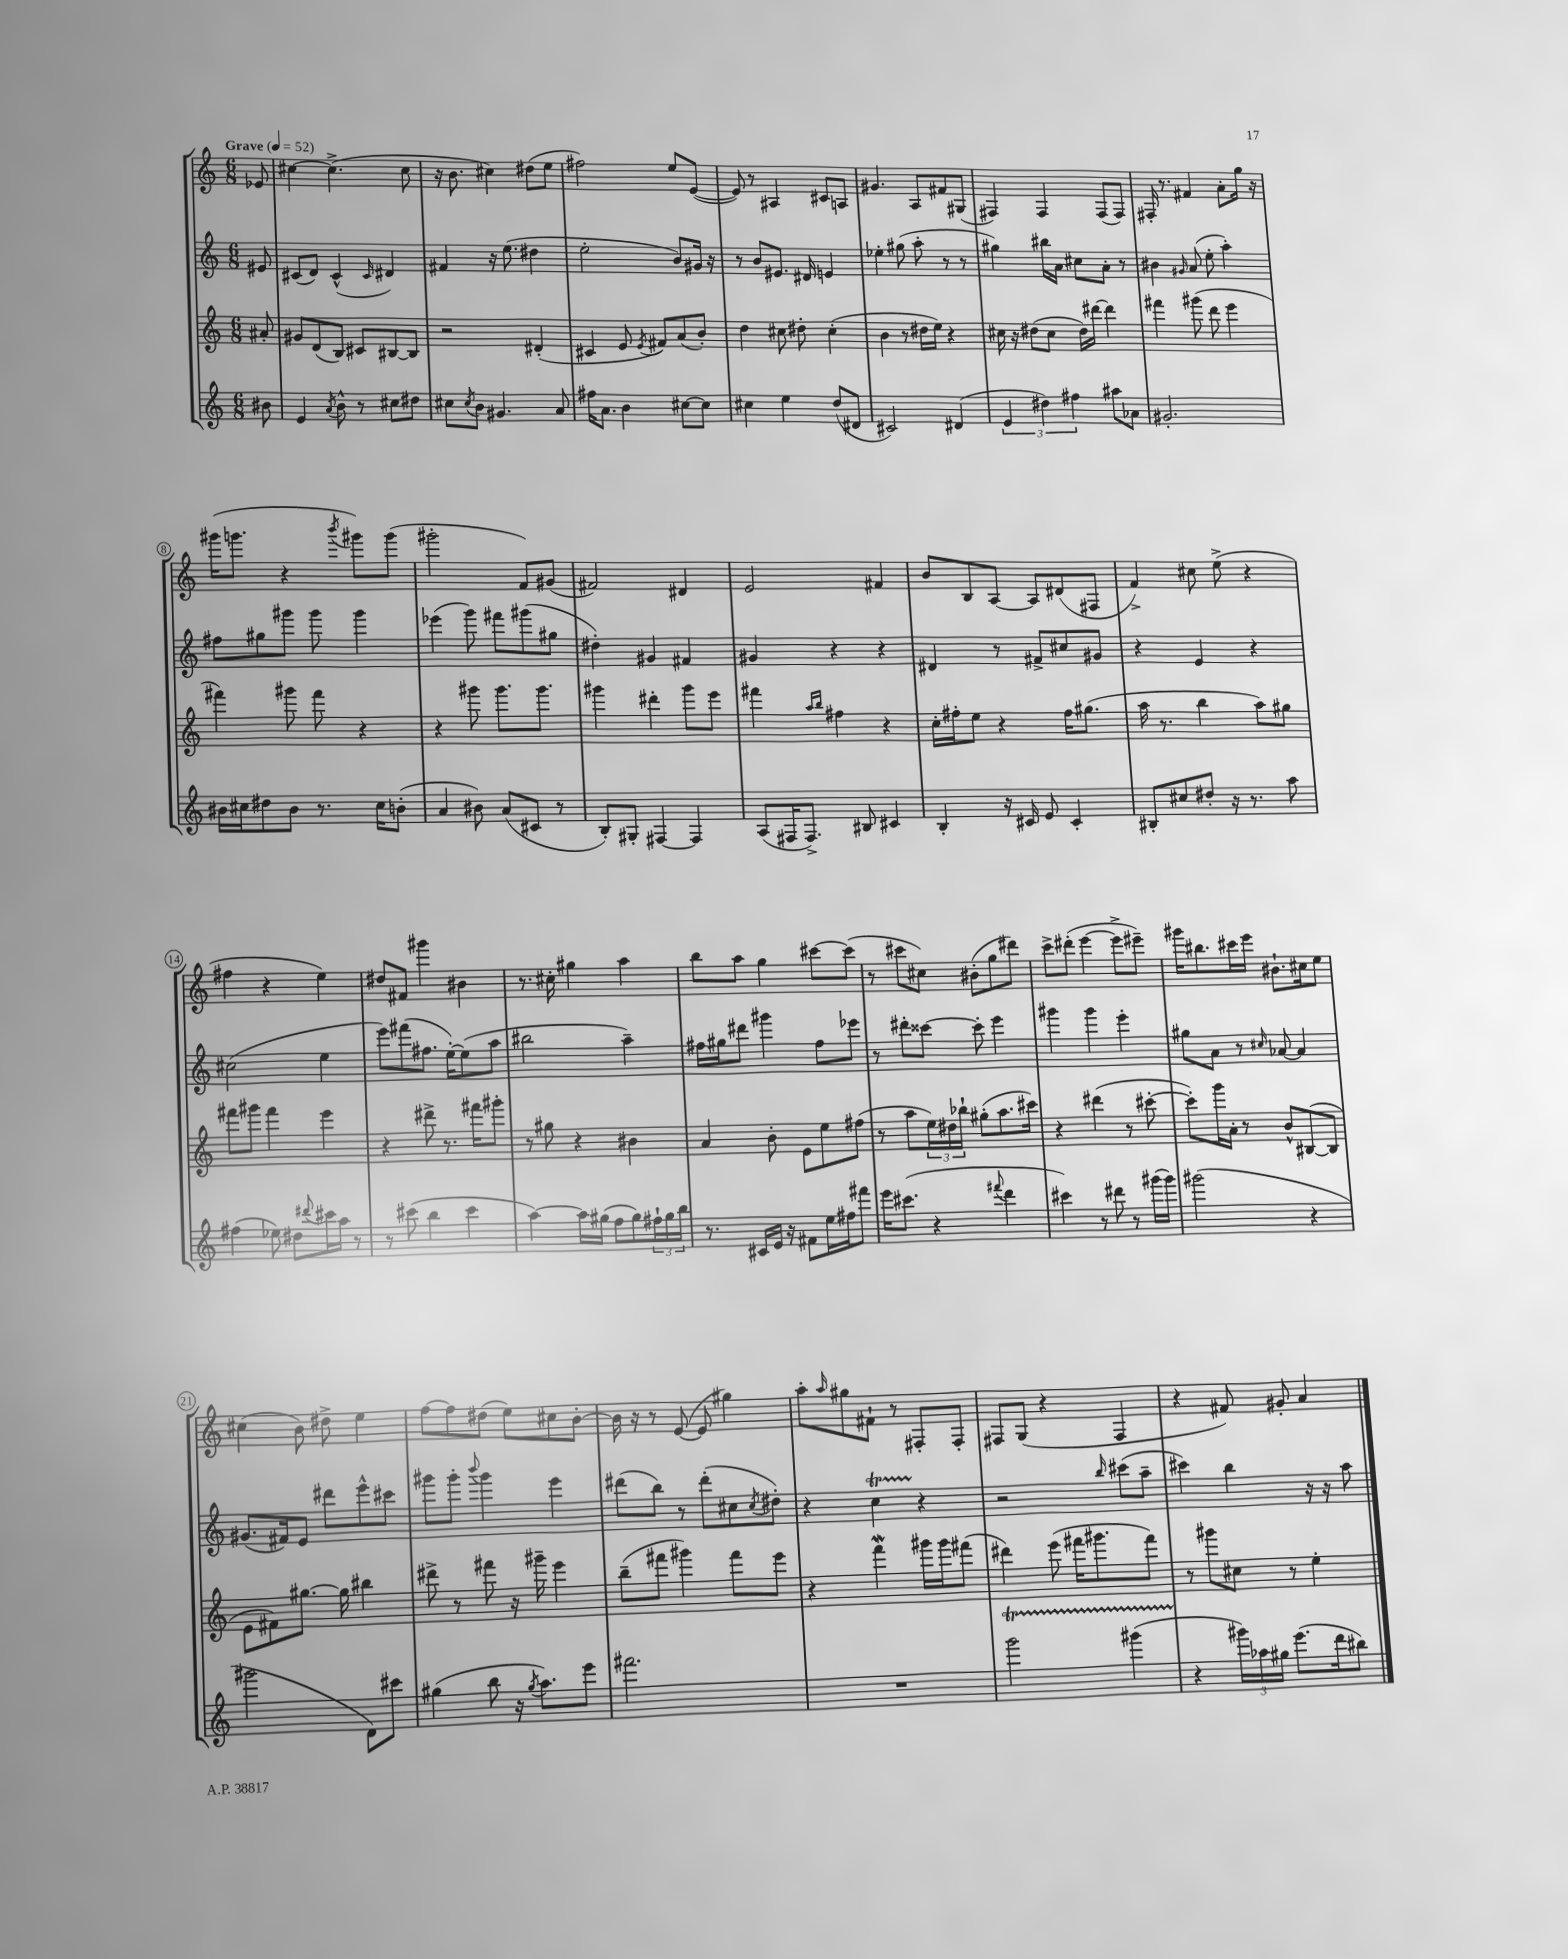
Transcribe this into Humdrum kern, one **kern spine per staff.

**kern	**kern	**kern	**kern
*staff4	*staff3	*staff2	*staff1
*clefG2	*clefG2	*clefG2	*clefG2
*k[]	*k[]	*k[]	*k[]
*M6/8	*M6/8	*M6/8	*M6/8
*MM52	*MM52	*MM52	*MM52
8b#	8a#'	8e#	8e-
=	=	=	=
4e	8g#	(8c#	[4cc#
.	(8d	8d)	.
8qa	.	.	.
8b^^	8B)	(4c#^^	(4.cc#^]
8r	8c#	.	.
.	.	16qqc#	.
8cc#	[8B#	4d#)	.
8dd#	8B#]	.	8cc#
=	=	=	=
8cc#	2r	4f#	16r
.	.	.	8.b
8qcc#	.	.	.
8b	.	.	.
4.g#	.	16r	4cc#)
.	.	(8.ee	.
.	(4d#'	4dd#	(8dd#
8a	.	.	8ee
=	=	=	=
16ff#	4c#	2ee'	2ff#)
8.a	.	.	.
4b	8e	.	.
.	8qe	.	.
.	8f#)	.	.
[8cc#	(8a	8b)	8ee
8cc#]	8b')	16g#	([8e
.	.	16r	.
=	=	=	=
4cc#	4dd	8r	8e])
.	.	8b	8r
4ee	8cc#	8.e#	4A#
.	8dd#'	.	.
.	.	16d#	.
(8dd	(4cc#'	4e	8c#
8d#	.	.	8A
=	=	=	=
2c#)	4b	4ee-'	4.g#
.	8r	(8gg#	.
.	16dd#	8aa'	8A
.	16ee)	.	.
(4d#	4r	8r	8f#
.	.	8r	(8G#
=	=	=	=
6e	16cc#	4gg#)	4F#)
.	16r	.	.
.	(8dd#	.	.
6dd#)	.	.	.
.	8cc#	16bb#	4F#
.	.	16a	.
6ff#	.	.	.
.	16dd#)	8cc#	.
.	[16ddd#	.	.
8aa#	4ddd#]	8a'	(8F#
8a-	.	8r	8F#)
=	=	=	=
2.g#'	4fff#	4b#	16F#'
.	.	.	8.r
.	.	16qqg#	.
.	(8ggg#	(8a	4f#
.	8ddd	8ee'	.
.	4eee	4aa')	8a'
.	.	.	16gg
.	.	.	16r
=	=	=	=
16b#	4fff#)	8ff#	(16ggg#
16cc#	.	.	8.ggg
8dd#	.	8gg#	.
8b#	8ggg#	8ggg#	4r
8.r	8fff#	8ggg#	.
.	.	.	8qbbb
.	4r	4ggg#	8ggg#)
16cc#	.	.	.
(8b'	.	.	(8ggg#
=	=	=	=
4a	4r	(4eee-	2ggg#'
8b#)	8ggg#	8ggg)	.
(8a	8.ggg#	8fff#	.
8c#	.	(8ggg#	8f)
.	8.ggg#	.	.
8r	.	8gg#	(8g#
=	=	=	=
8B')	4ggg#	4dd#')	2f#)
8G#'	.	.	.
[4F#	4ddd#'	4g#	.
4F#]	8ggg#	4f#	4d#
.	8eee	.	.
=	=	=	=
(8A	4fff#	4g#	2e
16F#	.	.	.
8.F#^)	.	.	.
.	16qqaa	.	.
.	16qqbb	.	.
.	4ff#	4r	.
8B#	.	.	.
4c#	4r	4r	4f#
=	=	=	=
4B'	16cc'	4d#	8b
.	16ff#'	.	.
.	8ee	.	8B
16r	4r	8r	[8A
16c#	.	.	.
8e	.	8f#^	8A]
4c#'	16ff#	8cc#	(8d#
.	(8.gg#	.	.
.	.	8g#	8F#
=	=	=	=
8B#'	16aa	4r	4f^)
.	8.r	.	.
8cc#	.	.	.
8dd#'	4bb	4e	8cc#
16r	.	.	(8ee^
8.r	.	.	.
.	8aa)	4r	4r
8aa	8gg#	.	.
=	=	=	=
(4ff#	8fff#	(2cc#	4ff#
.	8ggg#	.	.
8ee-)	4fff#	.	4r
8dd#	.	.	.
8qqddd#	.	.	.
16ccc#	4eee	4ee	4ee)
16aa	.	.	.
8r	.	.	.
=	=	=	=
8r	4r	8eee)	8dd#
(8ccc#	.	(8fff#	8f#
4bb	8ddd#^	8.ff#	4ggg#
.	8.r	.	.
.	.	[16ee')	.
4ccc#	.	(8ee]	4b#
.	16fff#	.	.
.	8ggg#'	8aa	.
=	=	=	=
[4aa)	8r	2bb#	8.r
.	8gg#	.	.
.	.	.	16cc#'
16aa]	4r	.	4gg#
(16gg#	.	.	.
8ff	.	.	.
8gg#)	4b#	4aa~)	4aa
24ff#`	.	.	.
24gg#	.	.	.
24bb	.	.	.
=	=	=	=
8.r	4a	16ff#	8bb
.	.	16gg#	.
.	.	8ddd#	8aa
16c#	.	.	.
16e	8b'	4ggg#	4gg
16r	.	.	.
8f#	8e	.	.
16ee	8ee	8ff#	[8ccc#
16ff#	.	.	.
8fff#	(8ff#	8eee-	(8ccc#]
=	=	=	=
16eee	8r	8r	8r
(8.ccc#	.	.	.
.	8aa	8ddd#'	8ccc#
4r	24ee)	[8ccc##	8cc#)
.	24dd#	.	.
.	24bb-`	.	.
.	(8gg#'	8ccc##']	(8b#'
8qqfff#	.	.	.
4ddd	8.aa	4eee	8gg
.	.	.	8ddd#)
.	16ccc#)	.	.
=	=	=	=
4ccc#)	4r	4ggg#	8ccc^
.	.	.	(8ddd#'
8r	(4ddd#	4ggg#	[4eee
8ddd#	.	.	.
8r	8r	4eee'	8eee^]
(16ggg#	[8ccc#'	.	8eee#~)
16ggg#)	.	.	.
=	=	=	=
(2ggg#	8ccc#'])	8gg#	16ggg#
.	.	.	8.bb#
.	16ggg	8a	.
.	16a'	.	.
.	8r	8r	16ccc#
.	.	.	16eee
.	.	16qqcc#	.
.	8b^^	[8a-	8.b#`
4r	([8B#	4a-]	.
.	.	.	16cc#
.	8B#]	.	8ee
=	=	=	=
2ggg#	8e	(8.g#	(4cc#
.	8f#)	.	.
.	.	16f#)	.
.	[8.gg#	8e	8b)
.	.	8ddd#	8dd#^
.	16gg#]	.	.
8d)	4bb#	8eee^^	4ee
8ccc#	.	8ccc#	.
=	=	=	=
(4gg#	8ddd#^	8ggg#	[8ff
.	8r	8ggg#'	8ff]
.	.	8qqbbb	.
8bb	8fff#	4ggg#	(8dd#
16r	16r	.	8ee)
8qgg#	.	.	.
8.aa)	16ggg#~	.	.
.	4eee	4eee	8cc#
8eee	.	.	[8b'
=	=	=	=
2.fff#	(8bb~	(8ddd#	16b]
.	.	.	16r
.	8fff#	8bb)	8r
.	4ggg#)	8r	([8e
.	.	(8ddd#'	8e]
.	8fff#	8cc#	4gg#)
.	.	8qcc#	.
.	8eee	8dd#')	.
=	=	=	=
2.r	4r	4r	8aa'
.	.	.	16qqaa
.	.	.	8gg#
.	4fff	4cc	8f#`
.	.	.	8r
.	16ggg#	4r	8F#'
.	16ggg#	.	.
.	(8fff#	.	8F#'
=	=	=	=
2ggg	4ddd#)	2r	8F#
.	.	.	(8G
.	(8eee	.	4r
.	16fff#	.	.
.	8.ggg#	.	.
.	.	16qqbb	.
(4ggg#	.	(8ccc#	4F#
.	8fff#)	8aa~	.
=	=	=	=
4r	8r	4ccc#)	4r
.	8ggg#	.	.
24ggg#)	8cc#	4bb	8f#)
24aa-	.	.	.
24gg#	.	.	.
(8.eee	8r	.	8g#'
.	4ee'	16r	4a
16ddd	.	16r	.
8bb#)	.	8aa	.
==	==	==	==
*-	*-	*-	*-
